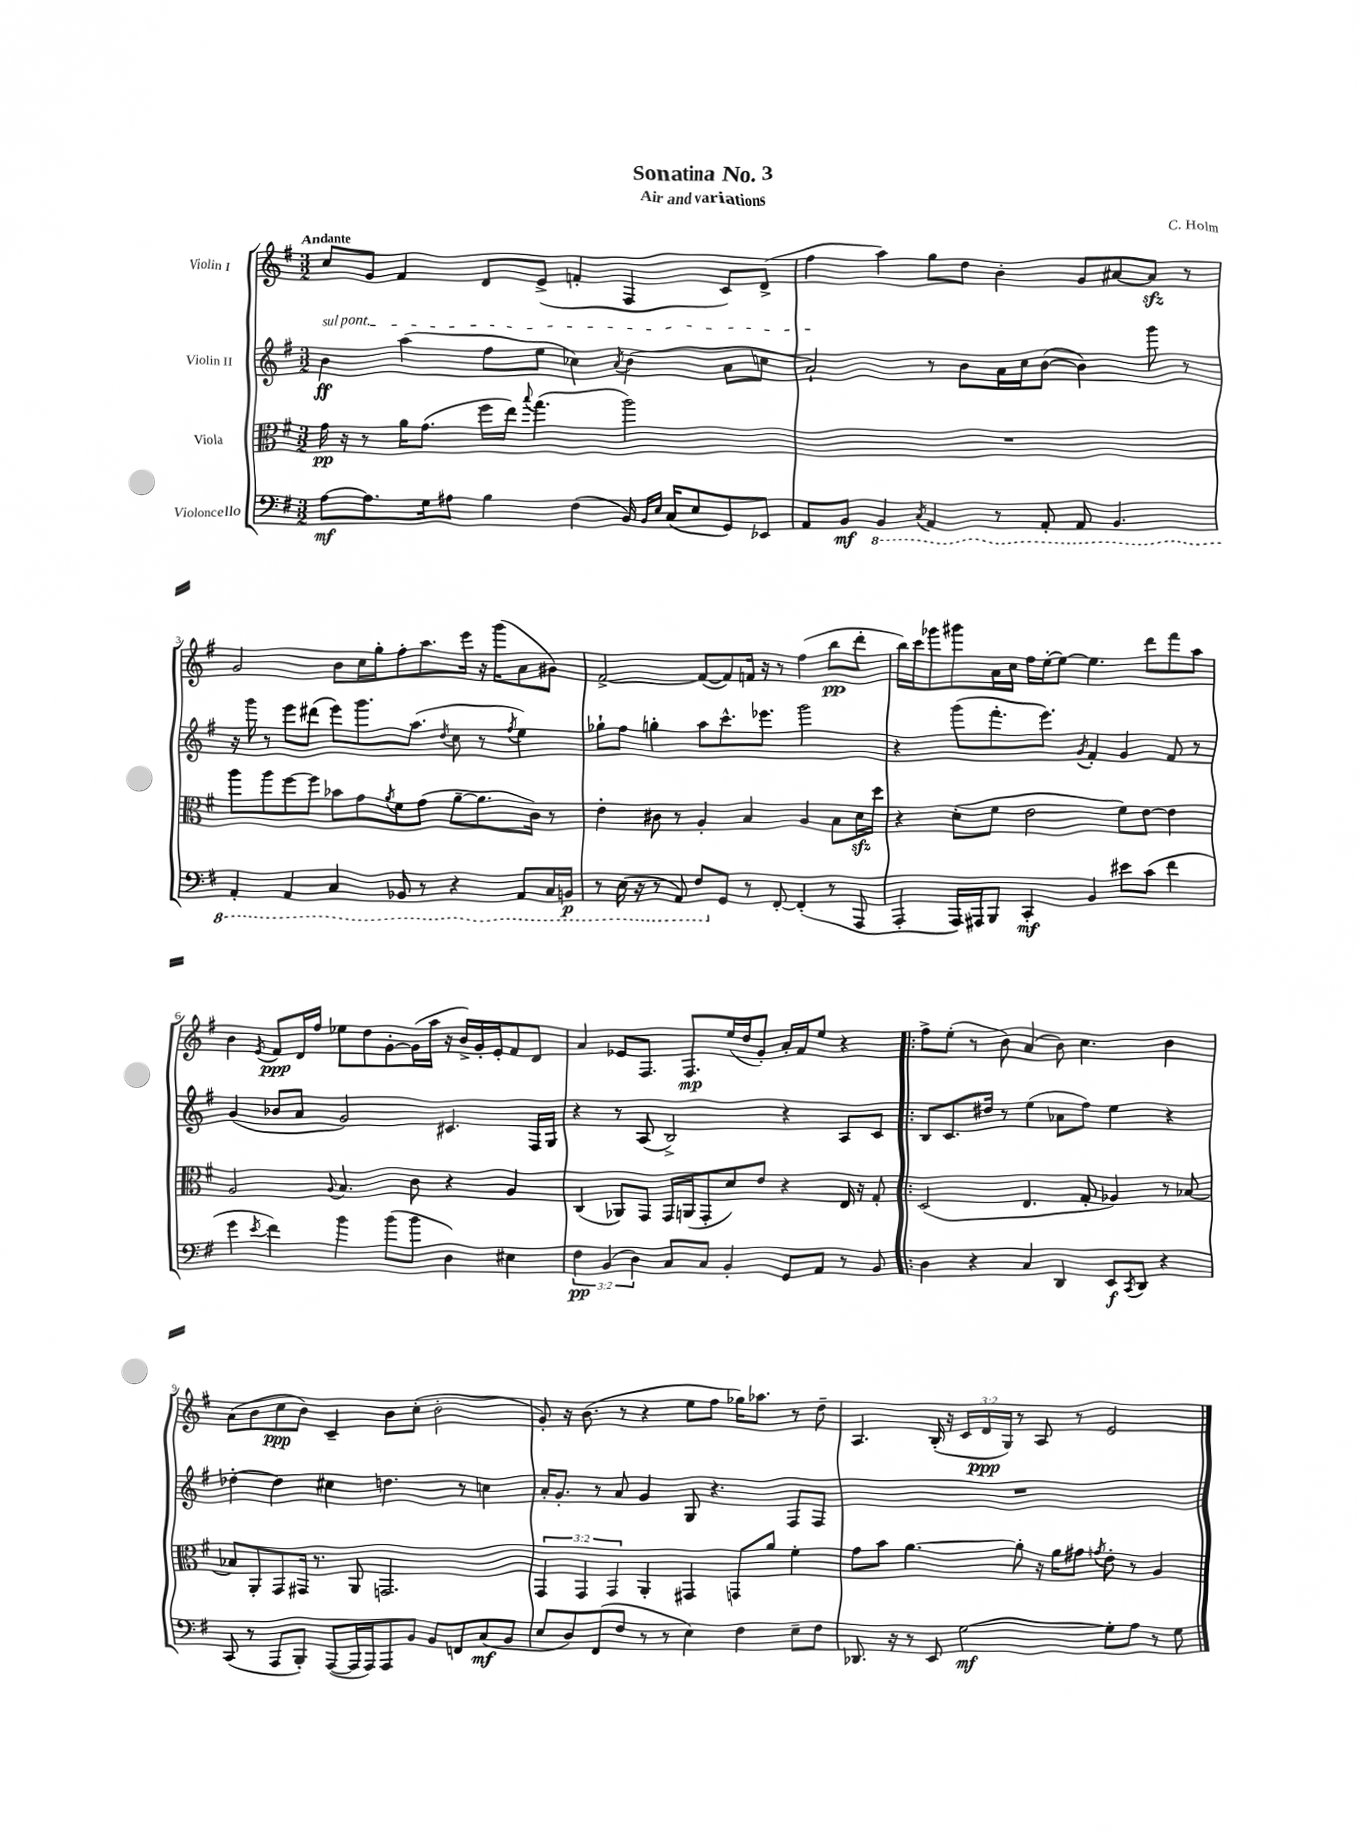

**kern	**kern	**kern	**kern
*staff4	*staff3	*staff2	*staff1
*clefF4	*clefC3	*clefG2	*clefG2
*k[f#]	*k[f#]	*k[f#]	*k[f#]
*M3/2	*M3/2	*M3/2	*M3/2
[8A	16g	4b	8cc
.	16r	.	.
8.A]	8r	.	8g
.	16a	(4aa	4f#
16G	(8.g	.	.
8A#	.	.	.
4B	16ff#	8ff#	8d
.	16ee)	.	.
.	8qqbb	.	.
.	(4.gg	8ee	(8e^
(4F#	.	4cc-)	4f'
.	.	8qa	.
16BB)	2aa)	(4b	4F#
16qqBB	.	.	.
16qqE	.	.	.
(16C	.	.	.
8E	.	.	.
8GG)	.	8a	8c)
8EE-	.	8cc	(8d^
=	=	=	=
8AA	1.r	2a`)	4ff#
8BB	.	.	.
4BBB	.	.	4aa)
8qCC	.	.	.
4AAA	.	8r	8gg
.	.	8b	8dd
8r	.	16a	4b'
.	.	16cc	.
8AAA'	.	([8b	.
8AAA	.	4b])	8g
4.BBB	.	.	[8a#
.	.	8ggg	8a#]
.	.	8r	8r
=	=	=	=
4AAA'	8aa	16r	2g
.	.	16ggg	.
.	8aa	8r	.
4AAA	[8ff#	8eee	.
.	8ff#]	(8ddd#	.
4CC	8b-	8eee)	8b
.	8g	8.ggg	16cc
.	.	.	16gg'
.	8qa	.	.
8BBB-	8f#	.	8ff#'
.	.	(8.aa	.
8r	(8g	.	8.aa
.	.	8qdd	.
4r	[8a~	8cc	.
.	.	.	16eee
.	8.a]	8r	16r
.	.	.	(16ggg
.	.	8qff#	.
8AAA	.	4ee)	8a
.	16c)	.	.
16CC	8r	.	8g#)
16BBB	.	.	.
=	=	=	=
8r	4e'	8gg-`	[2f#^
(16EE	.	8ff#	.
16r	.	.	.
8r	8c#	4gg'	.
8AAA)	8r	.	.
8FF#	4A'	8aa	(8f#_
8GG	.	8.ccc^^	8f#])
8r	4B	.	16f
.	.	8.eee-	16r
[8FF#'	.	.	8r
(4FF#']	4A	2ggg	(4ff#
8r	8B	.	8bb
8AAA	16d	.	8ddd'
.	16dd	.	.
=	=	=	=
4AAA'	4r	4r	16bb)
.	.	.	16ccc
.	.	.	8ggg-
16AAA)	(8d'	(8ggg	8ggg#
16AAA#	.	.	.
8BBB	8f#	8.fff#'	16a
.	.	.	16cc
4CC'	2e	.	16ff#
.	.	8.eee)	[16ee'
.	.	.	8ee_
.	.	8qg	.
4BB	.	4f#'	4.ee]
8e#	8f#)	4g	.
(8c	[8e	.	8ddd
4f#	4e]	8f#	8fff#
.	.	8r	8aa
=	=	=	=
4g	2A	(4g	4b
8qe	.	.	8qe
4f#)	.	8b-	8f#
.	.	8a	16d
.	.	.	16ff#
.	8qqA	.	.
4b	4.B	2g)	8ee-
.	.	.	8dd
(8b	.	.	[8g'
8b	8c	.	(16g]
.	.	.	16aa
4D)	4r	4.c#	16r
.	.	.	16b^)
.	.	.	16g'
.	.	.	16e'
4E#	4A	.	8f#
.	.	16F#	8d
.	.	16G	.
=	=	=	=
6F#	(4C	4r	4a
(6BB	.	.	.
.	8AA-)	8r	8e-
6D)	.	.	.
.	8GG	(8A	8.F#
8C	16GG	2B^)	.
.	(16AA	.	8.F#
8C	8GG'	.	.
4BB'	8d)	.	(16ee
.	.	.	16dd
.	8e	.	8g')
8GG	4r	4r	16a'
.	.	.	16f#
8AA	.	.	8ee
8r	16E	8A	4r
.	16r	.	.
8BB	8G'	8c	.
=!|:	=!|:	=!|:	=!|:
4D	(2D	8B	8ff#^
.	.	8.c	(8ee'
4r	.	.	8r
.	.	16dd#	.
.	.	8r	8b)
4C	4.E	(4ee	(4a
4DD	.	8a-	8b)
.	8G'	8ff#)	4.cc
8EE	4A-)	4ee	.
8qCC	.	.	.
8DD	.	.	.
4r	8r	4r	4b
.	[8B-	.	.
=	=	=	=
(8CC	8B-]	[4dd-'	(8a
8r	8AA'	.	8b
8AAA	8GG	4dd-]	8cc
8BBB')	16GG#	.	8b)
.	8.r	.	.
([8AAA	.	4cc#	4c~
16AAA]	8AA	.	.
16AAA)	.	.	.
8AAA	2.GG	4.dd	8b
8BB	.	.	(8cc'
8BB	.	.	2b'
8FF	.	8r	.
(8C	.	4cc	.
8BB	.	.	.
=	=	=	=
8E	6GG	16a'	8g')
.	.	8.g'	.
8D)	.	.	16r
.	6GG	.	.
.	.	.	(8.b
(8FF#	.	8r	.
.	6GG	.	.
8F#	.	8a	8r
8r	4AA'	4g	4r
8r	.	.	.
4E)	4GG#	8G	8ee
.	.	4.r	8ff#
4F#	8GG	.	16gg-)
.	.	.	8.aa-
.	8a	.	.
8E~	4f#'	8F#	8r
8F#	.	8F#	8dd~
=	=	=	=
8.DD-	8g	1.r	4.A
.	8b	.	.
16r	.	.	.
8r	[4.a	.	.
8EE	.	.	(16B'
.	.	.	16r
[2G	.	.	24c
.	.	.	24d
.	.	.	24G)
.	8a']	.	8r
.	16r	.	8A
.	16a	.	.
.	8g#	.	8r
.	8qg	.	.
8G']	8e'	.	2e
8A	8r	.	.
8r	4A	.	.
8G	.	.	.
==	==	==	==
*-	*-	*-	*-
